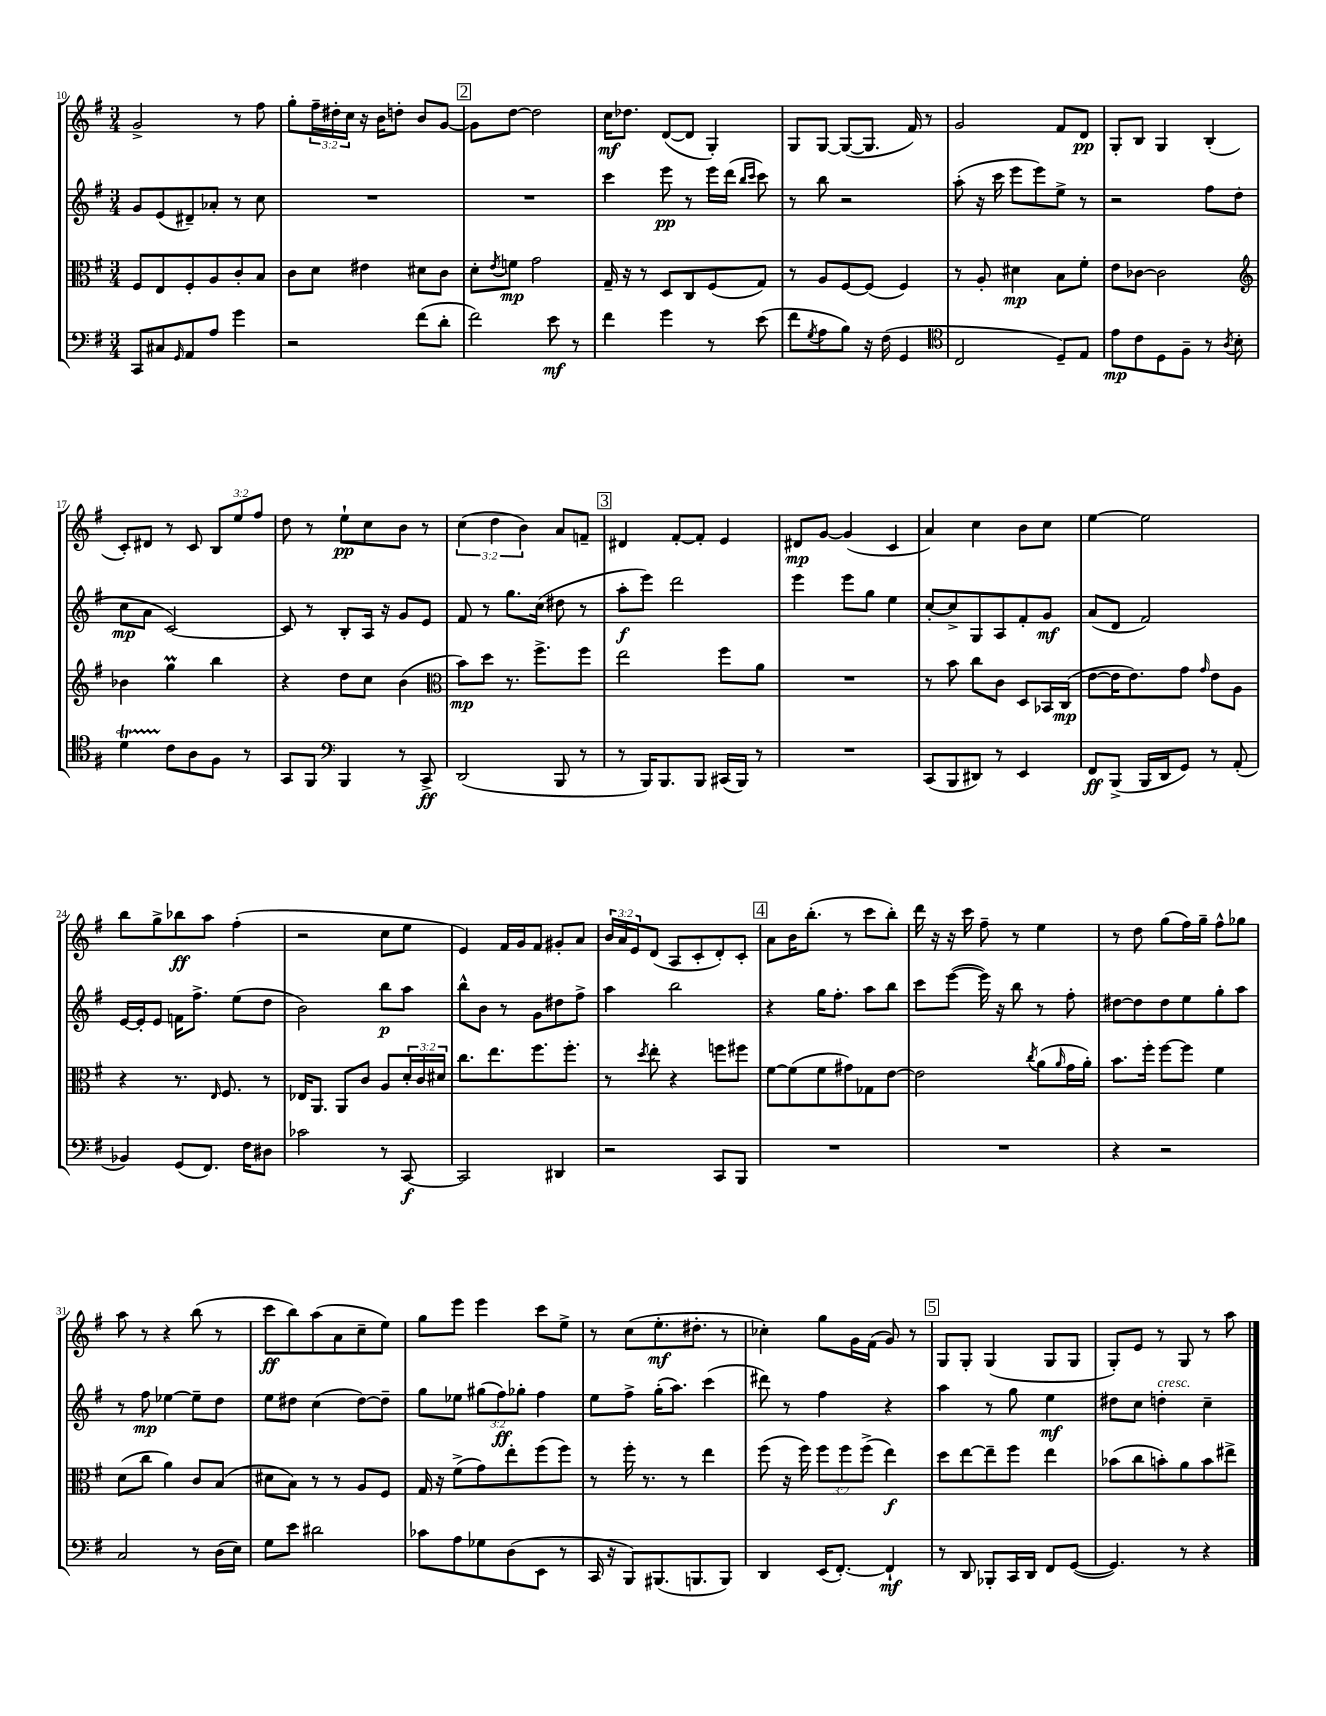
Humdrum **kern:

**kern	**dynam	**kern	**dynam	**kern	**dynam	**kern	**dynam
*part4	*part4	*part3	*part3	*part2	*part2	*part1	*part1
*staff4	*staff4	*staff3	*staff3	*staff2	*staff2	*staff1	*staff1
*clefF4	*	*clefC3	*	*clefG2	*	*clefG2	*
*k[f#]	*	*k[f#]	*	*k[f#]	*	*k[f#]	*
*M3/4	*	*M3/4	*	*M3/4	*	*M3/4	*
=10	=10	=10	=10	=10	=10	=10	=10
8CC/L	.	8F#/L	.	8g/L	.	2g^/	.
8C#X/	.	8E/	.	(8e/	.	.	.
16qqGG/	.	.	.	.	.	.	.
8AA/	.	8F#'/	.	8d#X~/)	.	.	.
8A/J	.	8A/	.	8a-X'/J	.	.	.
4g\	.	8c'/	.	8r	.	8r	.
.	.	8B/J	.	8cc\	.	8ff#\	.
=11	=11	=11	=11	=11	=11	=11	=11
2r	.	8c\L	.	2.r	.	8gg'\L	.
.	.	8d\J	.	.	.	24ff#~\L	.
.	.	.	.	.	.	24dd#X'\	.
.	.	.	.	.	.	24cc\JJ	.
.	.	4e#X\	.	.	.	16r	.
.	.	.	.	.	.	16b\KL	.
.	.	.	.	.	.	8ddn'\J	.
(8f#\L	.	8d#X\L	.	.	.	8b/L	.
8d'\J	.	8c\J	.	.	.	[8g/J	.
!!LO:REH:place=s1:t=2
=12	=12	=12	=12	=12	=12	=12	=12
2f#\)	.	8d'\L	.	2.r	.	8g\L]	.
.	.	8qe/	.	.	.	.	.
.	.	8fn\J	mp	.	.	[8dd\J	.
.	.	2g\	.	.	.	2dd\]	.
8e\	mf	.	.	.	.	.	.
8r	.	.	.	.	.	.	.
=13	=13	=13	=13	=13	=13	=13	=13
4f#\	.	16G~/	.	4ccc\	.	16cc\KL	mf
.	.	16r	.	.	.	8.dd-X\J	.
.	.	8r	.	.	.	.	.
4g\	.	8D/L	.	8eee\	pp	([8d/L	.
.	.	8C/	.	8r	.	8d/J]	.
8r	.	(8F#/	.	16eee\LL	.	4G'/)	.
.	.	.	.	(16ddd\JJ	.	.	.
.	.	.	.	16qqbb/LL	.	.	.
.	.	.	.	16qqccc/JJ	.	.	.
(8e\	.	8G/J)	.	8ccc\)	.	.	.
=14	=14	=14	=14	=14	=14	=14	=14
8f#\L	.	8r	.	8r	.	8G/L	.
8qG/	.	.	.	.	.	.	.
8A\	.	8A/L	.	8bb\	.	[8G/J	.
8B\J)	.	[8F#/	.	2r	.	(8G/L_	.
16r	.	(8F#/J]	.	.	.	8.G/J]	.
(16F#\	.	.	.	.	.	.	.
4GG/	.	4F#/)	.	.	.	.	.
.	.	.	.	.	.	16f#/)	.
.	.	.	.	.	.	8r	.
=15	=15	=15	=15	=15	=15	=15	=15
*clefC4	*	*	*	*	*	*	*
2C/	.	8r	.	(8aa'\	.	2g/	.
.	.	8A'/	.	16r	.	.	.
.	.	.	.	16ccc\	.	.	.
.	.	4d#X\	mp	8eee\L	.	.	.
.	.	.	.	8eee\)	.	.	.
8D~/L)	.	8B\L	.	8ee^\J	.	8f#/L	.
8E/J	.	8f#'\J	.	8r	.	8d/J	pp
=16	=16	=16	=16	=16	=16	=16	=16
8e\L	mp	8e\L	.	2r	.	8G'/L	.
8c\	.	[8c-X\J	.	.	.	8B/J	.
8D\	.	2c-\]	.	.	.	4G/	.
8F#~\J	.	.	.	.	.	.	.
8r	.	.	.	8ff#\L	.	(4B'/	.
8qA/	.	.	.	.	.	.	.
8B'\	.	.	.	(8dd\J	.	.	.
!!LO:LB:g=z
=17	=17	=17	=17	=17	=17	=17	=17
*	*	*clefG2	*	*	*	*	*
4dT\	.	4b-X\	.	8cc\L	mp	8c'/L)	.
.	.	.	.	8a\J	.	8d#X/J	.
8c\L	.	4ggM\	.	[2c/)	.	8r	.
8A\	.	.	.	.	.	8c/	.
8F#\J	.	4bb\	.	.	.	12B/L	.
.	.	.	.	.	.	12ee/	.
8r	.	.	.	.	.	.	.
.	.	.	.	.	.	12ff#/J	.
=18	=18	=18	=18	=18	=18	=18	=18
8GG/L	.	4r	.	8c/]	.	8dd\	.
8FF#/J	.	.	.	8r	.	8r	.
*clefF4	*	*	*	*	*	*	*
4BBB/	.	8dd\L	.	8B'/L	.	8ee`\L	pp
.	.	8cc\J	.	16A/Jk	.	8cc\	.
.	.	.	.	16r	.	.	.
8r	.	(4b\	.	8g/L	.	8b\J	.
8CC^/	ff	.	.	8e/J	.	8r	.
=19	=19	=19	=19	=19	=19	=19	=19
*	*	*clefC3	*	*	*	*	*
(2DD/	.	8b\L)	mp	8f#/	.	(6cc\	.
.	.	8dd\J	.	8r	.	.	.
.	.	.	.	.	.	6dd\	.
.	.	8.r	.	8.gg\L	.	.	.
.	.	.	.	.	.	6b\)	.
.	.	8.ff#^\L	.	(16cc\Jk	.	.	.
8BBB/	.	.	.	8dd#X\	.	8a/L	.
8r	.	8ff#\J	.	8r	.	8fn~/J	.
!!LO:REH:place=s1:t=3
=20	=20	=20	=20	=20	=20	=20	=20
8r	.	2ee\	.	8aa'\L	f	4d#X/	.
16BBB/KL)	.	.	.	8eee\J)	.	.	.
8.BBB/	.	.	.	.	.	.	.
.	.	.	.	2ddd\	.	[8f#'/L	.
8BBB/J	.	.	.	.	.	8f#'/J]	.
(16CC#X/LL	.	8ff#\L	.	.	.	4e/	.
16BBB/JJ)	.	.	.	.	.	.	.
8r	.	8a\J	.	.	.	.	.
=21	=21	=21	=21	=21	=21	=21	=21
2.r	.	2.r	.	4eee\	.	8d#X/L	mp
.	.	.	.	.	.	[8g/J	.
.	.	.	.	8eee\L	.	(4g/]	.
.	.	.	.	8gg\J	.	.	.
.	.	.	.	4ee\	.	4c/	.
=22	=22	=22	=22	=22	=22	=22	=22
(8CC/L	.	8r	.	[8cc'/L	.	4a/)	.
8BBB/	.	8b\	.	8cc^/]	.	.	.
8DD#X/J)	.	8cc\L	.	8G/	.	4cc\	.
8r	.	8c\J	.	8A/	.	.	.
4EE/	.	8D/L	.	8f#'/	.	8b\L	.
.	.	16BB-X/L	.	8g/J	mf	8cc\J	.
.	.	(16C/JJ	mp	.	.	.	.
=23	=23	=23	=23	=23	=23	=23	=23
8FF#/L	ff	[8e\L	.	(8a/L	.	[4ee\	.
(8BBB^/J	.	16e\K]	.	8d/J	.	.	.
.	.	8.e\)	.	.	.	.	.
16BBB/LL	.	.	.	2f#/)	.	2ee\]	.
16DD/J	.	.	.	.	.	.	.
8GG/J)	.	8g\J	.	.	.	.	.
.	.	16qqg/	.	.	.	.	.
8r	.	8e\L	.	.	.	.	.
(8AA'/	.	8A\J	.	.	.	.	.
!!LO:LB:g=z
=24	=24	=24	=24	=24	=24	=24	=24
4BB-X/)	.	4r	.	[16e/LL	.	8bb\L	.
.	.	.	.	16e'/J]	.	.	.
.	.	.	.	8e/J	.	8gg^\	.
(8GG/L	.	8.r	.	16fn\KL	.	8bb-X\	ff
.	.	.	.	8.ff#^\J	.	.	.
8.FF#/J)	.	.	.	.	.	8aa\J	.
.	.	16qqE/	.	.	.	.	.
.	.	8.F#/	.	.	.	.	.
.	.	.	.	(8ee\L	.	(4ff#'\	.
16F#\KL	.	.	.	.	.	.	.
8D#X\J	.	8r	.	8dd\J	.	.	.
=25	=25	=25	=25	=25	=25	=25	=25
2c-X\	.	16E-X/KL	.	2b\)	.	2r	.
.	.	8.AA/J	.	.	.	.	.
.	.	8AA/L	.	.	.	.	.
.	.	8c/J	.	.	.	.	.
8r	.	8A/L	.	8bb\L	p	8cc\L	.
[8CC/	f	24d'/L	.	8aa\J	.	8ee\J	.
.	.	24c/	.	.	.	.	.
.	.	24d#X/JJ	.	.	.	.	.
=26	=26	=26	=26	=26	=26	=26	=26
2CC/]	.	8.cc\L	.	8bb^^\L	.	4e/)	.
.	.	.	.	8b\J	.	.	.
.	.	8.ee\	.	.	.	.	.
.	.	.	.	8r	.	16f#/LL	.
.	.	.	.	.	.	16g/J	.
.	.	8.ff#\	.	8g\L	.	8f#/J	.
4DD#X/	.	.	.	8dd#X\	.	8g#X'/L	.
.	.	8.ff#'\J	.	.	.	.	.
.	.	.	.	8ff#^\J	.	8a/J	.
=27	=27	=27	=27	=27	=27	=27	=27
2r	.	8r	.	4aa\	.	24b/LL	.
.	.	.	.	.	.	24a/	.
.	.	.	.	.	.	24e/J	.
.	.	8qdd/	.	.	.	.	.
.	.	8ee'\	.	.	.	(8d/J	.
.	.	4r	.	2bb\	.	8A/L	.
.	.	.	.	.	.	8c'/	.
8CC/L	.	8ffn\L	.	.	.	8d'/)	.
8BBB/J	.	8ff#X\J	.	.	.	8c'/J	.
!!LO:REH:place=s1:t=4
=28	=28	=28	=28	=28	=28	=28	=28
2.r	.	[8f#\L	.	4r	.	8a\L	.
.	.	(8f#\]	.	.	.	16b\K	.
.	.	.	.	.	.	(8.bb'\J	.
.	.	8f#\	.	16gg\KL	.	.	.
.	.	.	.	8.ff#'\J	.	.	.
.	.	8g#X\)	.	.	.	8r	.
.	.	8G-X\	.	8aa\L	.	8ccc\L	.
.	.	[8e\J	.	8bb\J	.	8bb'\J)	.
=29	=29	=29	=29	=29	=29	=29	=29
2.r	.	2e\]	.	8ccc\L	.	16ddd\	.
.	.	.	.	.	.	16r	.
.	.	.	.	([8eee\J	.	16r	.
.	.	.	.	.	.	16ccc\	.
.	.	.	.	16eee\])	.	8ff#~\	.
.	.	.	.	16r	.	.	.
.	.	.	.	8bb\	.	8r	.
.	.	8qcc/	.	.	.	.	.
.	.	(8a\L	.	8r	.	4ee\	.
.	.	16qqa/	.	.	.	.	.
.	.	16g\L	.	8ff#'\	.	.	.
.	.	16a'\JJ)	.	.	.	.	.
=30	=30	=30	=30	=30	=30	=30	=30
4r	.	8.b\L	.	[8dd#X\L	.	8r	.
.	.	.	.	8dd#\]	.	8dd\	.
.	.	16ff#'\Jk	.	.	.	.	.
2r	.	[8ff#\L	.	8dd#\	.	(8gg\L	.
.	.	8ff#\J]	.	8ee\	.	16ff#\L)	.
.	.	.	.	.	.	16gg~\JJ	.
.	.	4f#\	.	8gg'\	.	8ff#^^\L	.
.	.	.	.	8aa\J	.	8gg-X\J	.
!!LO:LB:g=z
=31	=31	=31	=31	=31	=31	=31	=31
2C/	.	(8d\L	.	8r	.	8aa\	.
.	.	8cc\J	.	8ff#\	mp	8r	.
.	.	4a\)	.	[4ee-X\	.	4r	.
8r	.	8c/L	.	8ee-~\L]	.	(8bb\	.
(16D\LL	.	(8B/J	.	8dd\J	.	8r	.
16E\JJ)	.	.	.	.	.	.	.
=32	=32	=32	=32	=32	=32	=32	=32
8G\L	.	8d#X\L	.	8ee\L	.	8ccc\L	ff
8e\J	.	8B\J)	.	8dd#X\J	.	8bb\)	.
2d#X\	.	8r	.	(4cc\	.	(8aa\	.
.	.	8r	.	.	.	8a\	.
.	.	8A/L	.	[8dd#\L)	.	8cc~\	.
.	.	8F#/J	.	8dd#~\J]	.	8ee\J)	.
=33	=33	=33	=33	=33	=33	=33	=33
8c-X\L	.	16G/	.	8gg\L	.	8gg\L	.
.	.	16r	.	.	.	.	.
8A\	.	(8f#^\L	.	8ee-X\J	.	8eee\J	.
8G-X\	.	8g\)	.	(12gg#X\L	.	4eee\	.
.	.	.	.	12ff#\)	ff	.	.
(8D\	.	8ee'\	.	.	.	.	.
.	.	.	.	12gg-X'\J	.	.	.
8EE\J	.	(8ff#\	.	4ff#\	.	8ccc\L	.
8r	.	8ff#\J)	.	.	.	8ee^\J	.
=34	=34	=34	=34	=34	=34	=34	=34
16CC/	.	8r	.	8ee\L	.	8r	.
16r	.	.	.	.	.	.	.
8BBB/L)	.	16ff#'\	.	8ff#^\J	.	(8cc\L	.
.	.	8.r	.	.	.	.	.
(8.BBB#X/	.	.	.	(16gg'\KL	.	8.ee'\	mf
.	.	.	.	8.aa\J)	.	.	.
.	.	8r	.	.	.	.	.
8.BBBn/	.	.	.	.	.	8.dd#X'\J	.
.	.	4ee\	.	(4ccc\	.	.	.
8BBB/J)	.	.	.	.	.	8r	.
=35	=35	=35	=35	=35	=35	=35	=35
4DD/	.	(8ff#\	.	8ddd#X\)	.	4cc-X'\)	.
.	.	16r	.	8r	.	.	.
.	.	16ff#\)	.	.	.	.	.
(16EE/KL	.	12ff#\L	.	4ff#\	.	8gg\L	.
[8.FF#'/J)	.	.	.	.	.	.	.
.	.	12ff#\	.	.	.	.	.
.	.	.	.	.	.	16g\L	.
.	.	(12ff#^\J	.	.	.	.	.
.	.	.	.	.	.	(16f#\JJ	.
4FF#`/]	mf	4ee\)	f	4r	.	8g/)	.
.	.	.	.	.	.	8r	.
!!LO:REH:place=s1:t=5
=36	=36	=36	=36	=36	=36	=36	=36
8r	.	8dd\L	.	4aa\	.	8G/L	.
8DD/	.	[8ee\	.	.	.	8G'/J	.
8BBB-X'/L	.	8ee~\]	.	8r	.	(4G/	.
16CC/L	.	8ff#\J	.	8gg\	.	.	.
16DD/JJ	.	.	.	.	.	.	.
8FF#/L	.	4ee\	.	4ee\	mf	8G/L	.
([8GG/J	.	.	.	.	.	8G/J	.
=37	=37	=37	=37	=37	=37	=37	=37
4.GG/])	.	(8b-X\L	.	8dd#X\L	.	8G'/L)	.
.	.	8cc\	.	8cc\J	.	8e/J	.
!	!	!	!	!LO:TX:a:i:t=cresc.	!	!	!
.	.	8bn'\)	.	4ddn'\	.	8r	.
8r	.	8a\	.	.	.	8G/	.
4r	.	8b\	.	4cc~\	.	8r	.
.	.	8ee#X^\J	.	.	.	8aa\	.
==	==	==	==	==	==	==	==
*-	*-	*-	*-	*-	*-	*-	*-
